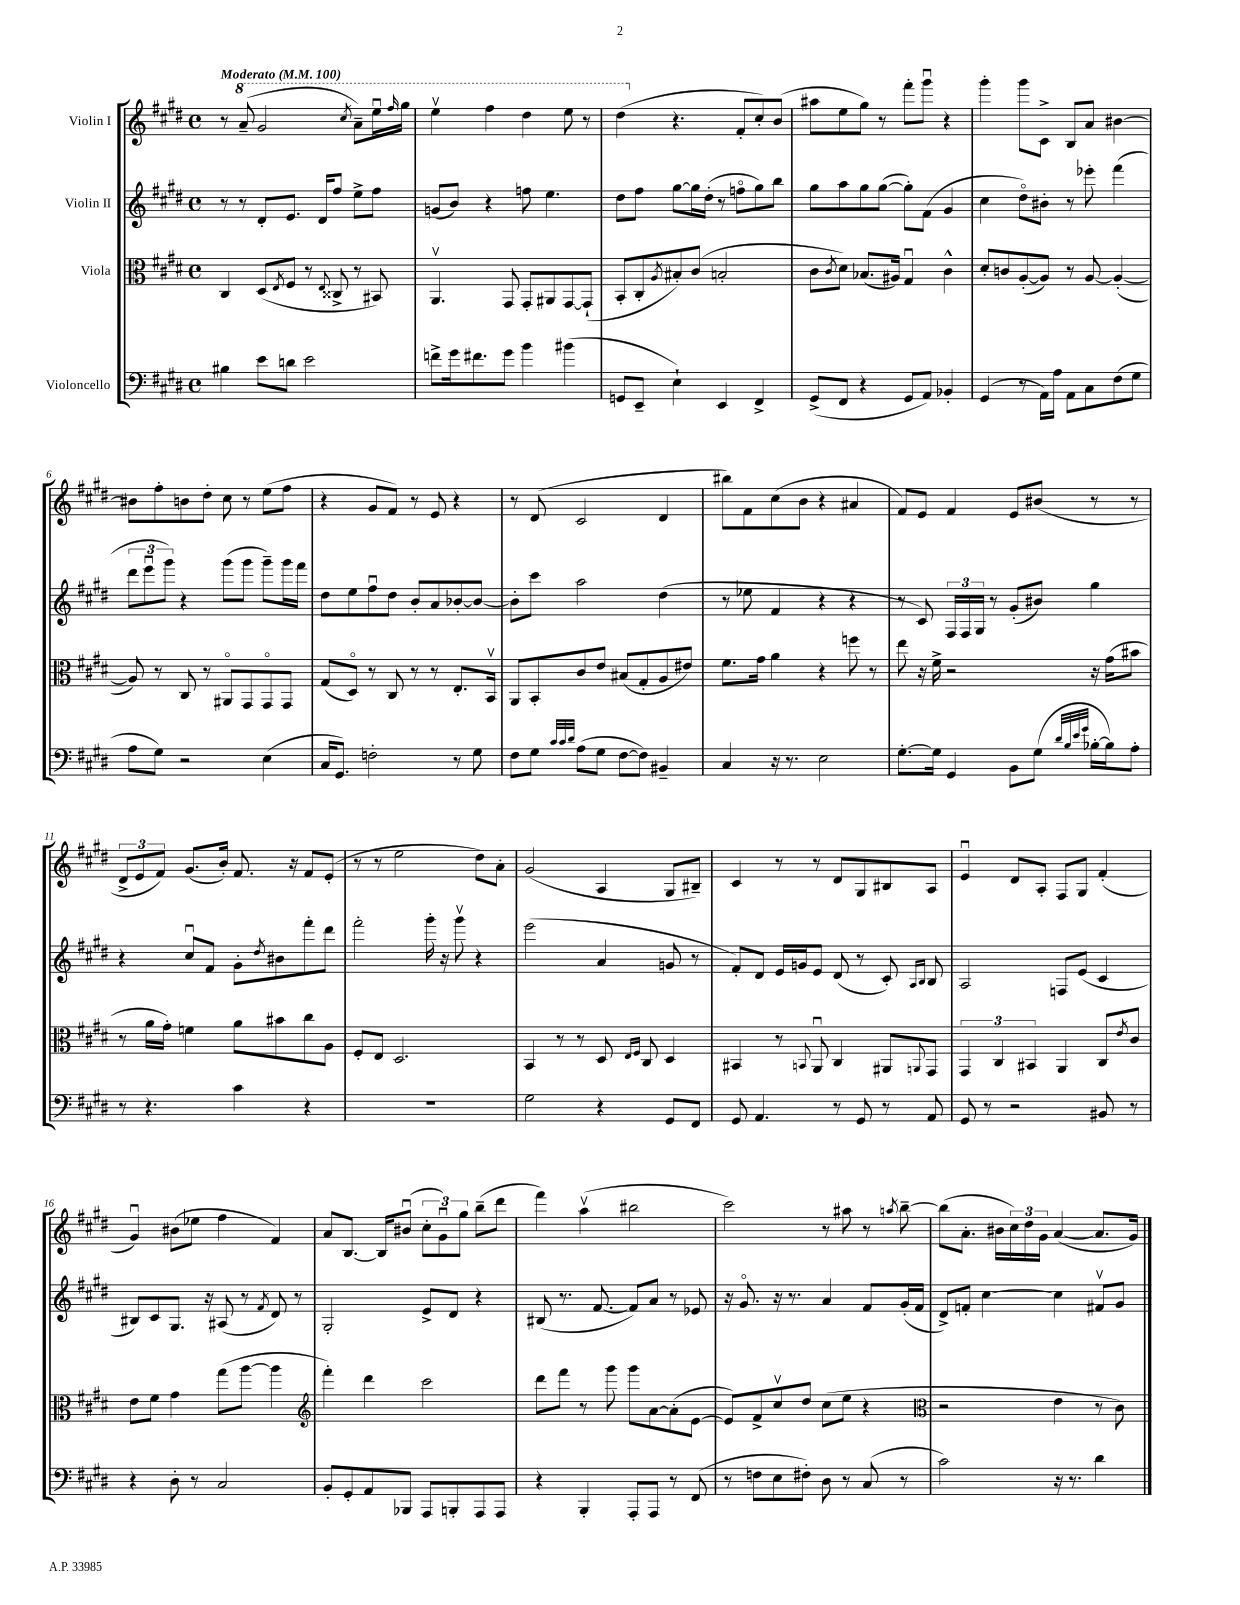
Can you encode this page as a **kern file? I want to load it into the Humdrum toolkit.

**kern	**kern	**kern	**kern
*staff4	*staff3	*staff2	*staff1
*clefF4	*clefC3	*clefG2	*clefG2
*k[f#c#g#d#]	*k[f#c#g#d#]	*k[f#c#g#d#]	*k[f#c#g#d#]
*M4/4	*M4/4	*M4/4	*M4/4
*met(c)	*met(c)	*met(c)	*met(c)
*MM100	*MM100	*MM100	*MM100
4B#	4C#	8r	8r
.	.	8r	(8aa~
8e	(8D#	8d#'	2gg#
.	8qE	.	.
8d	8F#	8.e	.
2e	8r	.	.
.	.	16d#	.
.	8qqE	.	.
.	8C##^	8ff#	.
.	.	.	8qccc#
.	8r	8ee^	8aa~)
.	8BB#)	8ff#	16eeeu
.	.	.	16qqfff#
.	.	.	16ggg#
=	=	=	=
8f^	4.AAv	(8g	4eeev
16g#	.	8b)	.
8.f#	.	.	.
.	.	4r	4fff#
8g#	8GG#	.	.
4b	8GG#'	8ff	4ddd#
.	8AA#	4.ee	.
(4b#	[8GG#	.	8eee
.	(8GG#`]	.	8r
=	=	=	=
8GG	8BB'	8dd#	(4ddd#
8EE~	8C#'	8ff#	.
.	8qA	.	.
4E`)	8B#')	[8gg#	4.r
.	(8c#	16gg#]	.
.	.	(16dd#'	.
4EE	2B'	8r	.
.	.	8ffo	8f#'
4FF#^	.	8gg#)	8cc#')
.	.	8bb	(8b
=	=	=	=
(8GG#^	8c#	8gg#	8aa#
.	8qc#	.	.
8FF#	8d#)	8aa	8ee
4r	(8.B-	8gg#	8gg#)
.	.	([8gg#	8r
.	16A#)	.	.
8GG#	4G#u	8gg#'])	8fff#'
8AA)	.	(8f#	8ggg#u
4BB-'	4c#^^	4g#	4r
=	=	=	=
(4GG#	8d#'	4cc#	4ggg#'
.	8c	.	.
8r	([8A'	8dd#o)	8ggg#
16AA)	8A])	8b#'	8c#^
16A	.	.	.
8AA	8r	8r	8B
8C#	[8A	8eee-'	8a
(8F#	(4A'_	(4fff#	[4b#
8G#	.	.	.
=	=	=	=
8A	8A])	12ddd#	8b#]
.	.	12eeeu	.
8G#)	8r	.	8ff#'
.	.	12ggg#)	.
2r	8C#	4r	8b
.	8r	.	8dd#'
.	8AA#o	(8ggg#	8cc#
.	8GG#	8ggg#	8r
(4E	8GG#o	8ggg#~)	(8ee
.	8GG#	16ggg#	8ff#
.	.	16fff#	.
=	=	=	=
16C#	(8G#	8dd#	4r
8.GG#)	.	.	.
.	8D#o)	8ee	.
2F'	8r	8ff#u	8g#
.	8C#	8dd#	8f#)
.	8r	8b'	8r
.	8r	8a	8e
8r	8.E'	[8b-'	4r
8G#	.	8b-_	.
.	16BBv	.	.
=	=	=	=
8F#	8AA	8b-']	8r
8G#	8BB'	8ccc#	(8d#
32qqc#	.	.	.
32qqc#	.	.	.
32qqd#	.	.	.
(8A	8c#	2aa	2c#
8G#	8e	.	.
[8F#	(8B#	.	.
8F#])	8G#'	.	.
4BB#~	8A	(4dd#	4d#
.	8e#)	.	.
=	=	=	=
4C#	8.f#	8r	8bb#)
.	.	8ee-	8f#
.	16g#	.	.
16r	4a	4f#	(8cc#
8.r	.	.	.
.	.	.	8b
2E	4r	4r	4r
.	8ff	4r	4a#
.	8r	.	.
=	=	=	=
[8.G#'	8ee	8r	8f#)
.	16r	8c#)	8e
16G#]	16f#^	.	.
4GG#	2r	24F#	4f#
.	.	24F#	.
.	.	24G#	.
.	.	8r	.
8BB	.	(8g#'	8e
(8G#	.	8b#)	(8b#
32qqd#	.	.	.
32qqB	.	.	.
32qqe	.	.	.
32qqg#	.	.	.
[16B-'	16r	4gg#	8r
16B-])	(16g#	.	.
8A'	8b#	.	8r
=	=	=	=
8r	8r	4r	12d#^
.	.	.	12e
4.r	16a	.	.
.	.	.	12f#)
.	16g#')	.	.
.	4f	8cc#u	(8.g#
.	.	8f#	.
.	.	.	16b')
4c#	8a	8g#'	8.f#
.	.	8qdd#	.
.	8b#	8b#	.
.	.	.	16r
4r	8cc#	8fff#'	8f#
.	8A	8ddd#	(8e'
=	=	=	=
1r	8F#'	2fff#'	8r
.	8E	.	8r
.	2.D#	.	2ee
.	.	16ggg#'	.
.	.	16r	.
.	.	8ggg#v	.
.	.	4r	8dd#)
.	.	.	8a'
=	=	=	=
2G#	4BB	(2eee	(2g#
.	8r	.	.
.	8r	.	.
4r	8D#	4a	4A
.	16qqE	.	.
.	16qqF#	.	.
.	8C#	.	.
8GG#	4D#	8g	8G#
8FF#	.	8r	8B#~)
=	=	=	=
8GG#	4BB#	8f#')	4c#
4.AA	.	8d#	.
.	8r	16e	8r
.	.	16g	.
.	8qqBB	.	.
.	8AAu	8e	8r
8r	4C#	(8d#	8d#
8GG#	.	8r	8G#
8r	8AA#	8c#')	8B#
.	.	16qqA	.
.	8qqAA	16qqB	.
8AA	8GG#	8B	8A
=	=	=	=
8GG#	6GG#	2A	4eu
8r	.	.	.
.	6C#	.	.
2r	.	.	8d#
.	6BB#	.	.
.	.	.	8A'
.	4AA	8F	8F#
.	.	(8e	8G#
8BB#	8C#	4c#	(4f#'
.	8qe	.	.
8r	8c#	.	.
=	=	=	=
4r	8e	8B#)	4g#u)
.	8f#	8c#	.
8D#'	4g#	8.G#	(8b#
8r	.	.	8ee-
.	.	16r	.
2C#	(8gg#	(8A#	4ff#
.	[8aa	8r	.
.	.	8qf#	.
.	4aa]	8d#)	4f#)
.	.	8r	.
=	=	=	=
*	*clefG2	*	*
8BB'	4fff#')	2G#'	8a
8GG#'	.	.	[8.B
8AA	4ddd#	.	.
.	.	.	16B]
8BBB-	.	.	(8b#u
8AAA	2ccc#	8e^	12cc#'
.	.	.	12g#u)
8BBB'	.	8d#	.
.	.	.	12gg#
8AAA	.	4r	(8bb~
8AAA	.	.	8ddd#
=	=	=	=
4r	8ddd#	(8B#	4fff#)
.	8fff#	8.r	.
4BBB'	8r	.	(4aav
.	.	[8.f#	.
.	8ggg#	.	.
8AAA'	8ggg#	8f#])	2bb#
8AAA	[8a	8a	.
8r	(8a']	8r	.
(8FF#	[8e	8e-	.
=	=	=	=
8r	8e])	16r	2ccc#)
.	.	8.g#o	.
8F	8f#^	.	.
8E	8cc#v	16r	.
.	.	8.r	.
8F#')	8dd#	.	.
8D#	(8cc#	4a	8r
8r	8ee	.	8aa#
(8C#	4r	8f#	8r
.	.	.	8qaa
8r	.	(16g#'	[8bb~
.	.	16f#	.
=	=	=	=
*	*clefC3	*	*
2c#)	2r	8d#^)	(8bb]
.	.	8f'	8.a'
.	.	[4cc#	.
.	.	.	16b#
.	.	.	24cc#)
.	.	.	24dd#
.	.	.	24g#
16r	4e	4cc#]	([4a
8.r	.	.	.
4d#	8r	8f#v	8.a]
.	8c#)	8g#	.
.	.	.	16g#)
==	==	==	==
*-	*-	*-	*-
